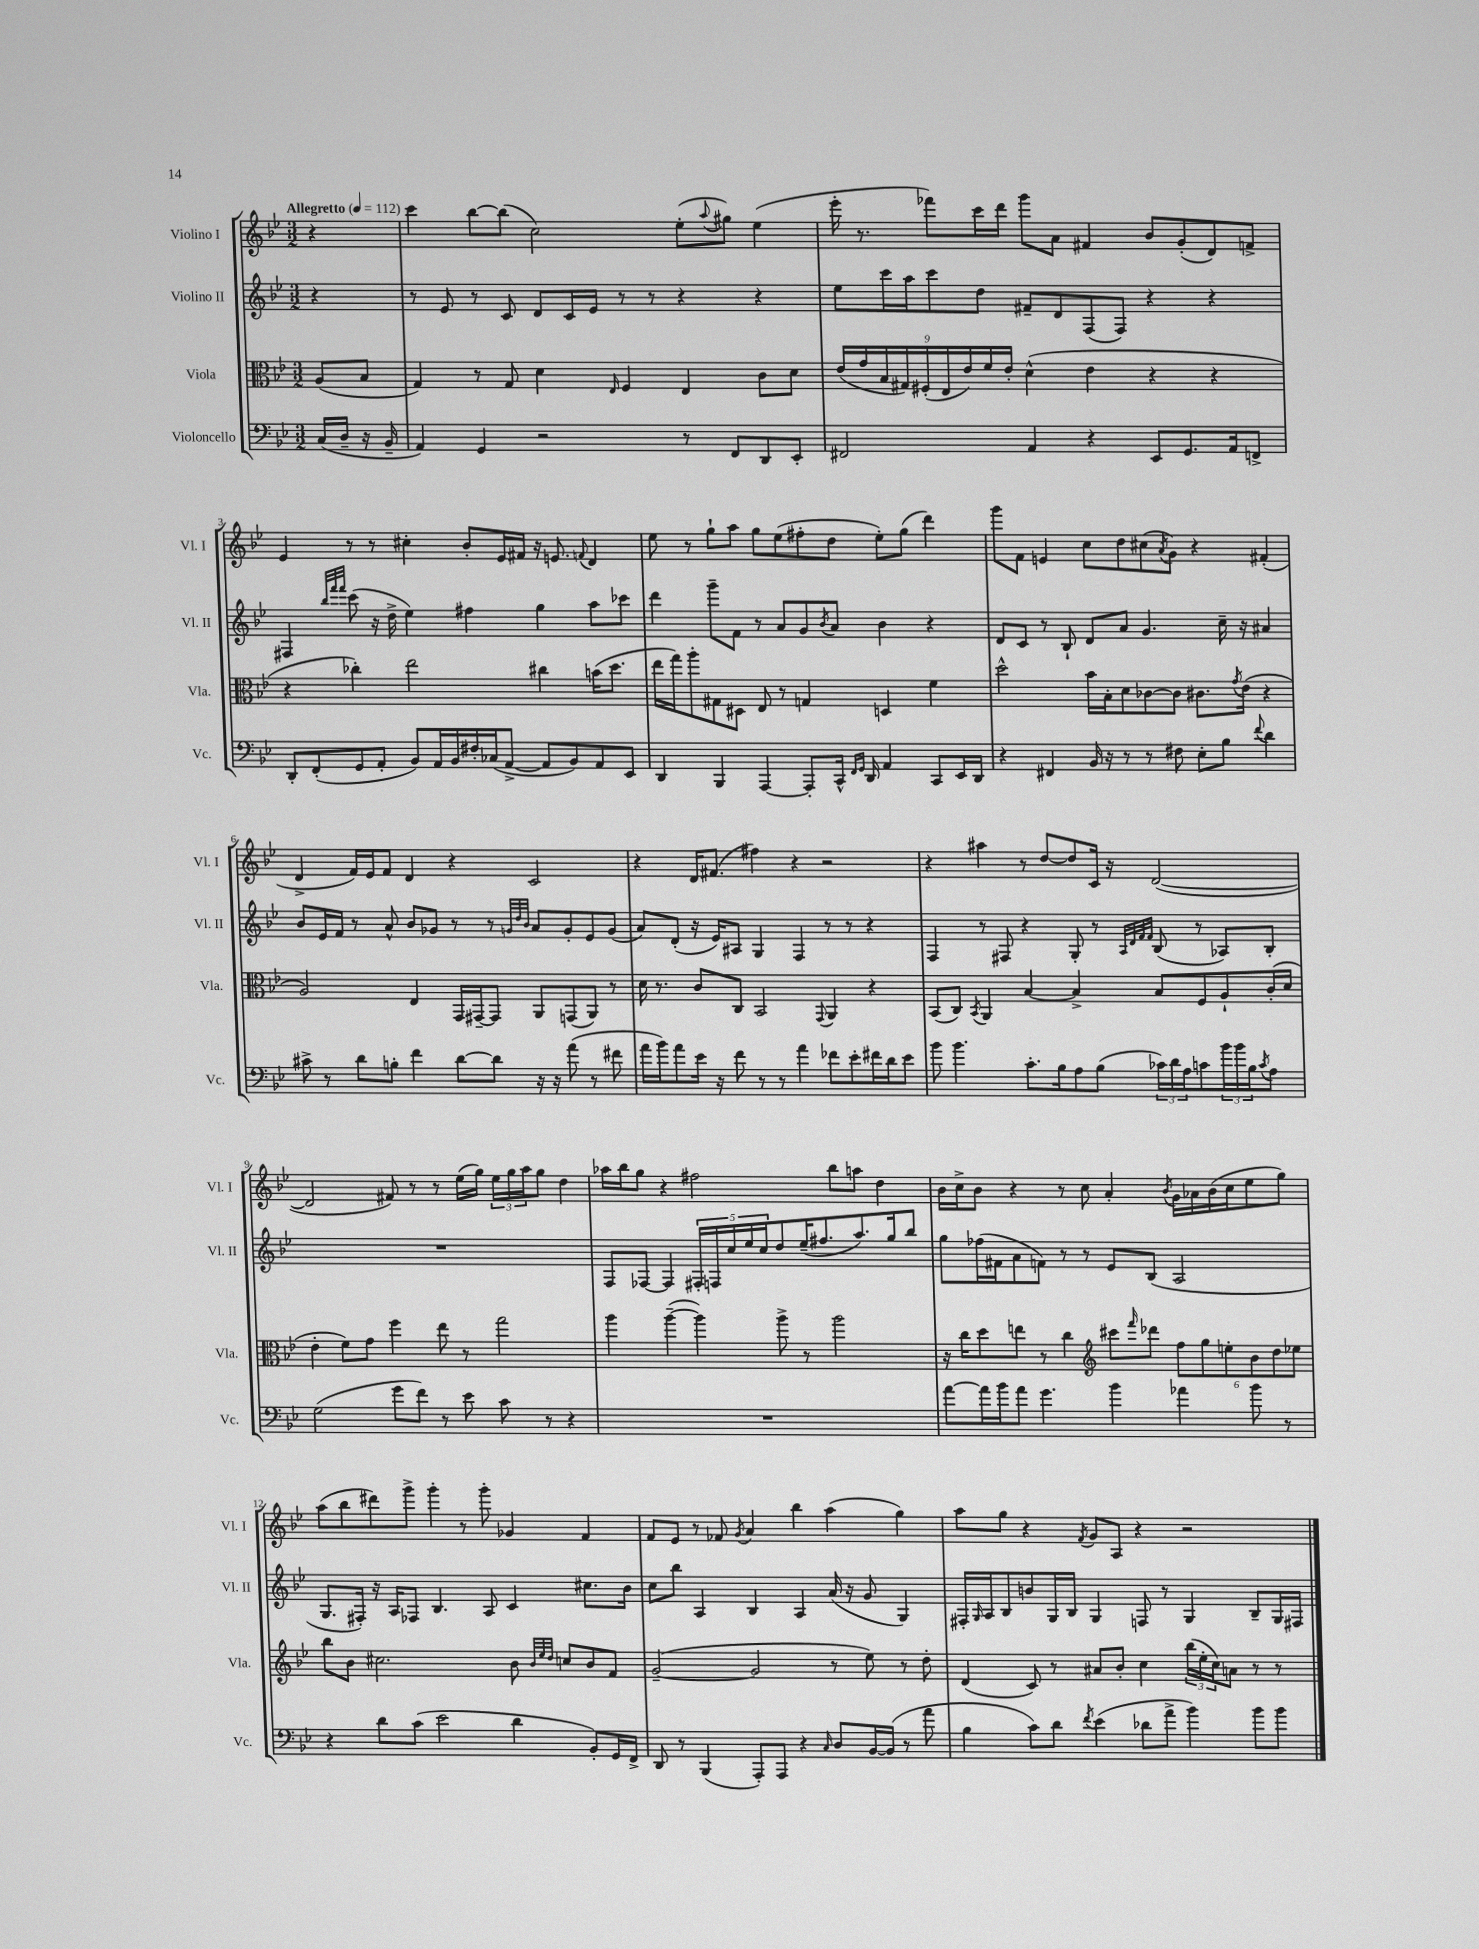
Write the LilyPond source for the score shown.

<<
\new StaffGroup <<
\new Staff = "s0" \with { instrumentName = "Violino I" shortInstrumentName = "Vl. I" } {
    \clef treble \key bes \major \numericTimeSignature \time 3/2 \partial 4 \tempo "Allegretto" 4 = 112
    r4 |
    c'''4 bes''8~ bes''8( c''2) ees''8-.( \appoggiatura { a''8 } gis''8) ees''4( |
    ees'''16-. r8. fes'''8) c'''16 d'''16 g'''8 a'8 fis'4 bes'8 g'8-.( d'8) f'8-> |
    ees'4 r8 r8 cis''4-. bes'8-. ees'16 fis'16 r16 e'8. \appoggiatura { f'8 } d'4 |
    ees''8 r8 g''8-! a''8 g''8 ees''8( fis''8-. d''8 ees''8-.) g''8( d'''4) |
    g'''8 f'8 e'4 c''8 d''8 cis''8( \acciaccatura { a'8 } g'8) r4 fis'4-.( |
    d'4-> f'16) ees'16 f'8 d'4 r4 c'2 |
    r4 d'16 fis'8.( fis''4) r4 r2 |
    r4 ais''4 r8 d''8~ d''8 c'16 r16 d'2~( |
    d'2 fis'8) r8 r8 ees''16( g''16) \tuplet 3/2 { ees''16 g''16 a''16 } g''8 d''4 |
    aes''16 bes''16 g''8 r4 fis''2 bes''8 a''8 d''4 |
    bes'16 c''16-> bes'8 r4 r8 c''8 a'4-. \acciaccatura { bes'8 } g'16 aes'16 bes'16( c''16 ees''8 g''8) |
    a''8( bes''8 dis'''8) g'''8-> g'''4-. r8 g'''8-. ges'4 f'4 |
    f'8 ees'8 r8 fes'8 \acciaccatura { g'8 } a'4 bes''4 a''4( g''4) |
    a''8 g''8 r4 \acciaccatura { f'8 } g'8 a8 r4 r2 \bar "|." |
}
\new Staff = "s1" \with { instrumentName = "Violino II" shortInstrumentName = "Vl. II" } {
    \clef treble \key bes \major \numericTimeSignature \time 3/2 \partial 4
    r4 |
    r8 ees'8 r8 c'8 d'8 c'16 ees'16 r8 r8 r4 r4 |
    ees''8 c'''16 a''16 c'''8 d''8 fis'8-- d'8 f8( f8) r4 r4 |
    fis4 \grace { bes''32 f'''32 f'''32 } c'''8( r16 d''16-> ees''4) fis''4 g''4 a''8 ces'''8 |
    d'''4 g'''8-- f'8 r8 a'8 g'8 \acciaccatura { bes'8 } a'8 bes'4 r4 |
    d'8 c'8 r8 bes8-! d'8 a'8 g'4. c''16-- r16 ais'4 |
    bes'8 ees'16 f'16 r8 a'8-^ bes'8 ges'8 r8 r8 \grace { g'32 d''32 bes'32 } a'8 g'8-. ees'8 g'8( |
    a'8) d'8-.( r16 ees'16) ais8 g4 f4 r8 r8 r4 |
    f4 r8 fis8 r4 g8-. r8 \grace { a32 d'32 f'32 f'32 } bes8( r8 aes8) bes8-. |
    R1. |
    f8 fes8~ fes4 \tuplet 5/4 { fis16-. f16 c''16 ees''16 c''16 } d''8 ees''16--( fis''8. a''8.) g''16 bes''8 |
    g''8 fes''16( fis'16 a'8 f'8) r8 r8 ees'8 bes8( a2 |
    g8. fis16-.) r16 a16 fes8 bes4. a8 c'4 cis''8. bes'16 |
    c''8 bes''8 a4 bes4 a4 a'16( r16 g'8 g4) |
    fis16-. \grace { g16 } a16 bes8 b'8 g16 bes16 g4 f8 r8 g4 bes8-- g16 fis16 \bar "|." |
}
\new Staff = "s2" \with { instrumentName = "Viola" shortInstrumentName = "Vla." } {
    \clef alto \key bes \major \numericTimeSignature \time 3/2 \partial 4
    a8( bes8 |
    g4) r8 g8 d'4 \grace { ees16 } f4 ees4 c'8 d'8 |
    \tuplet 9/8 { ees'16( g'16 bes16 gis16) fis16-.( ees16 ees'16) f'16 ees'16-. } d'4-^( ees'4 r4 r4 |
    r4 ces''4-.) ees''2 cis''4 b'16( d''8. |
    ees''16 g''16) a''8-. gis8 dis8 ees8 r8 g4 d4 f'4 |
    d''2-^ bes'16 bes16-. d'8 ces'8~ ces'8 cis'8. \acciaccatura { g'8 } ees'16( r4 |
    a2) ees4 g,16 gis,16~-- gis,8 a,8 g,8( a,8) r8 |
    d'16 r8. c'8 c8 bes,2 \appoggiatura { g,8 } a,4 r4 |
    bes,8( c8) \acciaccatura { bes,8 } a,4 bes4~ bes4-> bes8 f8 a8-! c'16-.( d'16 |
    ees'4-. f'8) g'8 f''4 ees''8 r8 g''2 |
    a''4 a''4~--( a''4) a''8-> r8 a''2 |
    r16 c''16 d''8 e''8 r8 c''4 \clef treble cis'''8 \grace { f'''16 } des'''8 \tuplet 6/4 { f''8 g''8 e''8-. bes'8 d''8 ees''8 } |
    bes''8 bes'8 cis''2. bes'8 \grace { bes'32 ees''32 d''32 } c''8 bes'8 f'8 |
    g'2~--( g'2 r8 ees''8) r8 d''8-. |
    d'4( c'8) r8 ais'8 bes'8-. c''4 \tuplet 3/2 { bes''16( ees''16-. c''16) } a'8 r8 r8 \bar "|." |
}
\new Staff = "s3" \with { instrumentName = "Violoncello" shortInstrumentName = "Vc." } {
    \clef bass \key bes \major \numericTimeSignature \time 3/2 \partial 4
    c16( d16-- r16 bes,16-- |
    a,4) g,4 r2 r8 f,8 d,8 ees,8-. |
    fis,2 a,4 r4 ees,8 g,8. a,16 f,8-> |
    d,8-. f,8-.( g,8 a,8-. bes,8) a,16 bes,16 fis16-. ces16( a,8~-> a,8 bes,8) a,8 ees,8 |
    d,4 bes,,4 a,,4~ a,,8-. c,16-^ \grace { f,16 g,16 } d,16 a,4 c,8 ees,16 d,16 |
    r4 fis,4 bes,16 r16 r8 r8 fis8 ees8-. bes8 \appoggiatura { f'8 } d'4 |
    cis'8-> r8 d'8 b8-. f'4 d'8~ d'8 r16 r16 a'8( r8 fis'8 |
    a'16 bes'16) a'8 ees'16 r16 f'8 r8 r8 a'4 fes'8 ees'8-. fis'16 d'16 ees'8 |
    bes'8 bes'4. c'8.-. bes16 a8 bes8( \tuplet 3/2 { ces'16) d'16 a16 } c'8 \tuplet 3/2 { bes'16 bes'16 bes16 } \acciaccatura { c'8 } a8 |
    g2( g'8 f'8) r8 ees'8 c'8 r8 r4 |
    R1. |
    a'8~ a'16 bes'16 a'8 g'4. bes'4 aes'4 bes'8 r8 |
    r4 d'8 c'8( ees'2 d'4 bes,8-.) g,16 f,16-> |
    d,8 r8 bes,,4( a,,8-.) a,,8 r4 \grace { c16 } d8 bes,16~ bes,16( r8 a'8 |
    bes4 c'8) d'8 \acciaccatura { f'8 } ees'4( des'8 a'8-> bes'4) bes'8 bes'8 \bar "|." |
}
>>
>>
